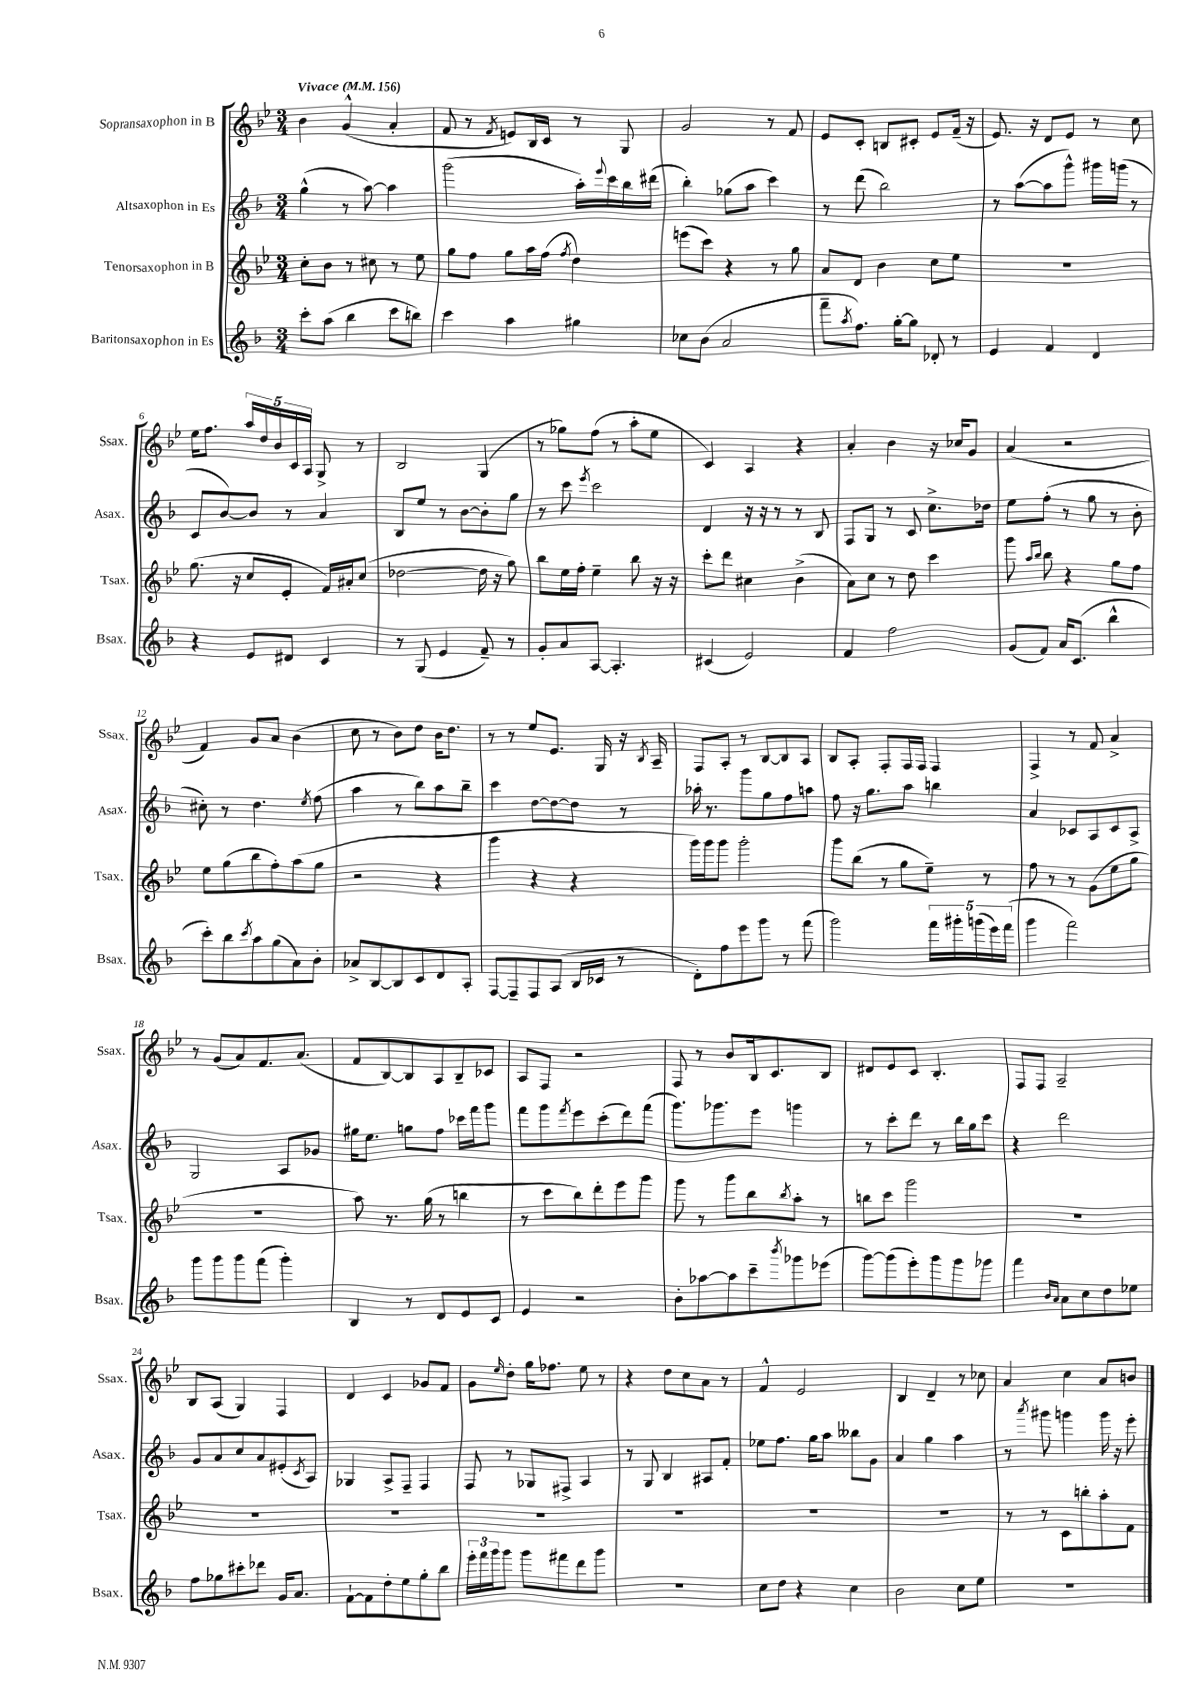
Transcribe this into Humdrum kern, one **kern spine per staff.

**kern	**kern	**kern	**kern
*staff4	*staff3	*staff2	*staff1
*clefG2	*clefG2	*clefG2	*clefG2
*k[b-]	*k[b-e-]	*k[b-]	*k[b-e-]
*M3/4	*M3/4	*M3/4	*M3/4
*MM156	*MM156	*MM156	*MM156
8ccc'	8cc'	(4gg^^	4b-
(8aa	8b-	.	.
4bb-	8r	8r	(4g^^
.	8cc#	[8aa)	.
8ccc	8r	4aa]	4a'
8bb)	8ee-	.	.
=	=	=	=
4ccc	8gg	(2ggg	8f
.	8ff	.	8r
.	.	.	8qf
4aa	8gg	.	8e)
.	16aa	.	16B-
.	(16ff	.	16c
.	8qff	.	.
4gg#	4dd)	16aa')	8r
.	.	8qqeee	.
.	.	16ccc	.
.	.	16bb-	8G
.	.	(16ddd#	.
=	=	=	=
8cc-	(8eee	4bb-')	2g
(8b-	8ccc)	.	.
2a	4r	(8gg-	.
.	.	8aa	.
.	8r	4ccc)	8r
.	8gg	.	8f
=	=	=	=
8fff~	8a	8r	8e-
8qaa	.	.	.
8.ff)	8d	(8ddd	8c'
.	4b-	2bb-)	8B
[16gg'	.	.	.
8gg]	.	.	8c#'
8d-'	8cc	.	8e-
8r	8ee-	.	(16f~
.	.	.	16r
=	=	=	=
4e	2.r	8r	8.e-)
.	.	([8aa	.
.	.	.	16r
4f	.	8aa]	8d
.	.	8ggg^^)	8e-
4d	.	16ggg#	8r
.	.	(16ggg	.
.	.	8r	8cc
=	=	=	=
4r	(8.gg	8c	16ee-
.	.	.	8.ff
.	.	[8b-)	.
.	16r	.	.
8e	8cc	8b-]	20aa
.	.	.	20dd
.	.	.	20b-
8d#	8e-'	8r	.
.	.	.	20c
.	.	.	20A
4c	16f)	4a	8G^
.	16a#'	.	.
.	(8cc	.	8r
=	=	=	=
8r	[2dd-	8B-	2B-
(8G	.	8ee	.
4e	.	8r	.
.	.	[8b-	.
8f~)	16dd-]	8b-']	(4G
.	16r	.	.
8r	8gg)	8gg	.
=	=	=	=
8g'	8bb-	8r	8r
8a	16ee-	8ccc	8gg-)
.	16ff'	.	.
.	.	8qeee	.
[8A	4ee-~	2ccc	(8ff
4.A']	.	.	8r
.	8bb-	.	8aa'
.	16r	.	8ee-
.	16r	.	.
=	=	=	=
(4c#	8ccc'	4d	4c)
.	8ddd	.	.
2e)	4cc#	16r	4A
.	.	16r	.
.	.	8r	.
.	(4b-^	8r	4r
.	.	8B-	.
=	=	=	=
4f	8a)	8F	4a'
.	8cc	8G	.
2ff	8r	8r	4b-
.	8dd	8c	.
.	4ccc	8.cc^	16r
.	.	.	16cc-
.	.	.	8g
.	.	16dd-	.
=	=	=	=
(8g	8ggg	8ee	(4a
.	16qqaa	.	.
.	16qqbb-	.	.
8f)	8bb-	(8ff'	.
16a	4r	8r	2r
(8.c	.	.	.
.	.	8gg	.
4bb-^^	8gg	8r	.
.	8ff	8b-'	.
=	=	=	=
8ccc')	8ee-	8cc#')	4f)
8bb-	(8gg	8r	.
8qccc	.	.	.
8aa	8bb-	4.dd	8g
(8gg	8ff')	.	8a
8a)	(8aa	.	(4b-
.	.	8qee	.
8b-'	8gg	(8ff	.
=	=	=	=
8a-^	2r	4aa	8cc
[8B-	.	.	8r
8B-]	.	8r	8b-)
8c	.	8bb-)	8dd
8d	4r	8aa	16b-
.	.	.	8.dd
8A'	.	8bb-~	.
=	=	=	=
[8F	4ggg	4ccc	8r
8F~]	.	.	8r
8F	4r	[8dd	8ee-
(8A	.	8dd_	8.e-
16B-	4r	8dd]	.
16c-	.	.	16G
8r	.	8r	16r
.	.	.	8qB-
.	.	.	16A~
=	=	=	=
8d')	16ggg)	16aa-'	8F
.	16ggg	8.r	.
8ff	8ggg	.	8A'
8eee	2ggg'	8ggg	8r
8ggg	.	8gg	[8B-
8r	.	8ff	8B-]
(8fff	.	8aa	8A
=	=	=	=
2ggg)	8ggg	8ff	8B-
.	(8bb-	16r	8A'
.	.	8.gg	.
.	8r	.	8F'
.	8gg	8aa	16F
.	.	.	16F
20fff	8ee-~)	4bb	4F
20ggg#'	.	.	.
(20ggg	.	.	.
.	8r	.	.
20eee)	.	.	.
(20fff	.	.	.
=	=	=	=
4ggg	8ff	4a	4F^
.	8r	.	.
2fff)	8r	8c-	8r
.	(8g	8A	8f
.	8ee-	8c-	4a^
.	8gg	8A^	.
=	=	=	=
8ggg	2.r	2G	8r
8ggg	.	.	(8g
8ggg	.	.	8a)
(8fff	.	.	8.f
4ggg')	.	8A	.
.	.	.	(8.a
.	.	8g-	.
=	=	=	=
4B-	8aa)	16gg#	8f
.	.	8.ee	.
.	8.r	.	[8B-)
8r	.	8gg	8B-]
.	(16gg	.	.
8d	8r	8ff	8A
8e	4bb	16ccc-	8B-~
.	.	16fff	.
8c	.	8ggg	8c-
=	=	=	=
4e	8r	8fff	8A
.	8ccc	8ggg	8F
.	.	8qfff	.
2r	8bb-)	8eee	2r
.	8ddd'	(8ccc'	.
.	8eee-	8ddd)	.
.	8ggg	(8fff	.
=	=	=	=
8b-'	8ggg	8.ggg)	8F
[8aa-	8r	.	8r
.	.	8.ggg-	.
8aa-]	8ggg	.	8b-
8ccc~	8bb-	8eee	16B-
.	.	.	8.c
8qbbb-	8qbb-	.	.
8ggg-	8aa'	4ggg	.
(8eee-	8r	.	8B-
=	=	=	=
[8ggg)	8bb	8r	8d#
(8ggg]	8ccc	8ccc'	8e-
8eee')	2ggg	8ddd	8c
8ggg	.	8r	4.B-'
8ggg	.	16bb-	.
.	.	16gg	.
8ggg-	.	8ccc	.
=	=	=	=
4fff	2.r	4r	8F
.	.	.	8F
16qqb-	.	.	.
16qqa	.	.	.
8a	.	2ddd	2A~
8cc	.	.	.
8dd	.	.	.
8ee-	.	.	.
=	=	=	=
8ff	2.r	8g	8B-
8gg-	.	8a	(8A
8ccc#'	.	8cc	4G)
8ddd-	.	8a	.
16g	.	(8e#'	4F
8.a	.	.	.
.	.	8qc	.
.	.	8A)	.
=	=	=	=
[8f`	2.r	4G-	4d
8f]	.	.	.
8dd'	.	8A^	4c
8ee	.	8F~	.
8gg'	.	4F	8g-
8bb-	.	.	8f
=	=	=	=
24eee'	2.r	8F	8g
24fff	.	.	.
24ggg	.	.	.
.	.	.	16qqee-
8ggg	.	8r	8dd'
8ggg	.	8G-	16gg
.	.	.	8.ff-
8fff#	.	8F#^	.
8ddd	.	4A	8ee-
8ggg	.	.	8r
=	=	=	=
2.r	2.r	8r	4r
.	.	8G	.
.	.	4B-	8dd
.	.	.	8cc
.	.	8A#	8a
.	.	8f'	8r
=	=	=	=
8cc	2.r	8ee-	4f^^
8dd	.	8.ff	.
4r	.	.	2e-
.	.	16gg	.
.	.	8aa	.
4cc	.	8bb--	.
.	.	8g	.
=	=	=	=
2b-	2.r	4a	4B-
.	.	4gg	4d~
8cc	.	4aa	8r
8ee	.	.	8cc-
=	=	=	=
2.r	8r	8r	4a
.	.	8qaaa	.
.	8r	8ggg#	.
.	8c	4ggg	4cc
.	8bb'	.	.
.	8aa'	16ggg	8a
.	.	16r	.
.	8f	8eee'	8b
==	==	==	==
*-	*-	*-	*-
